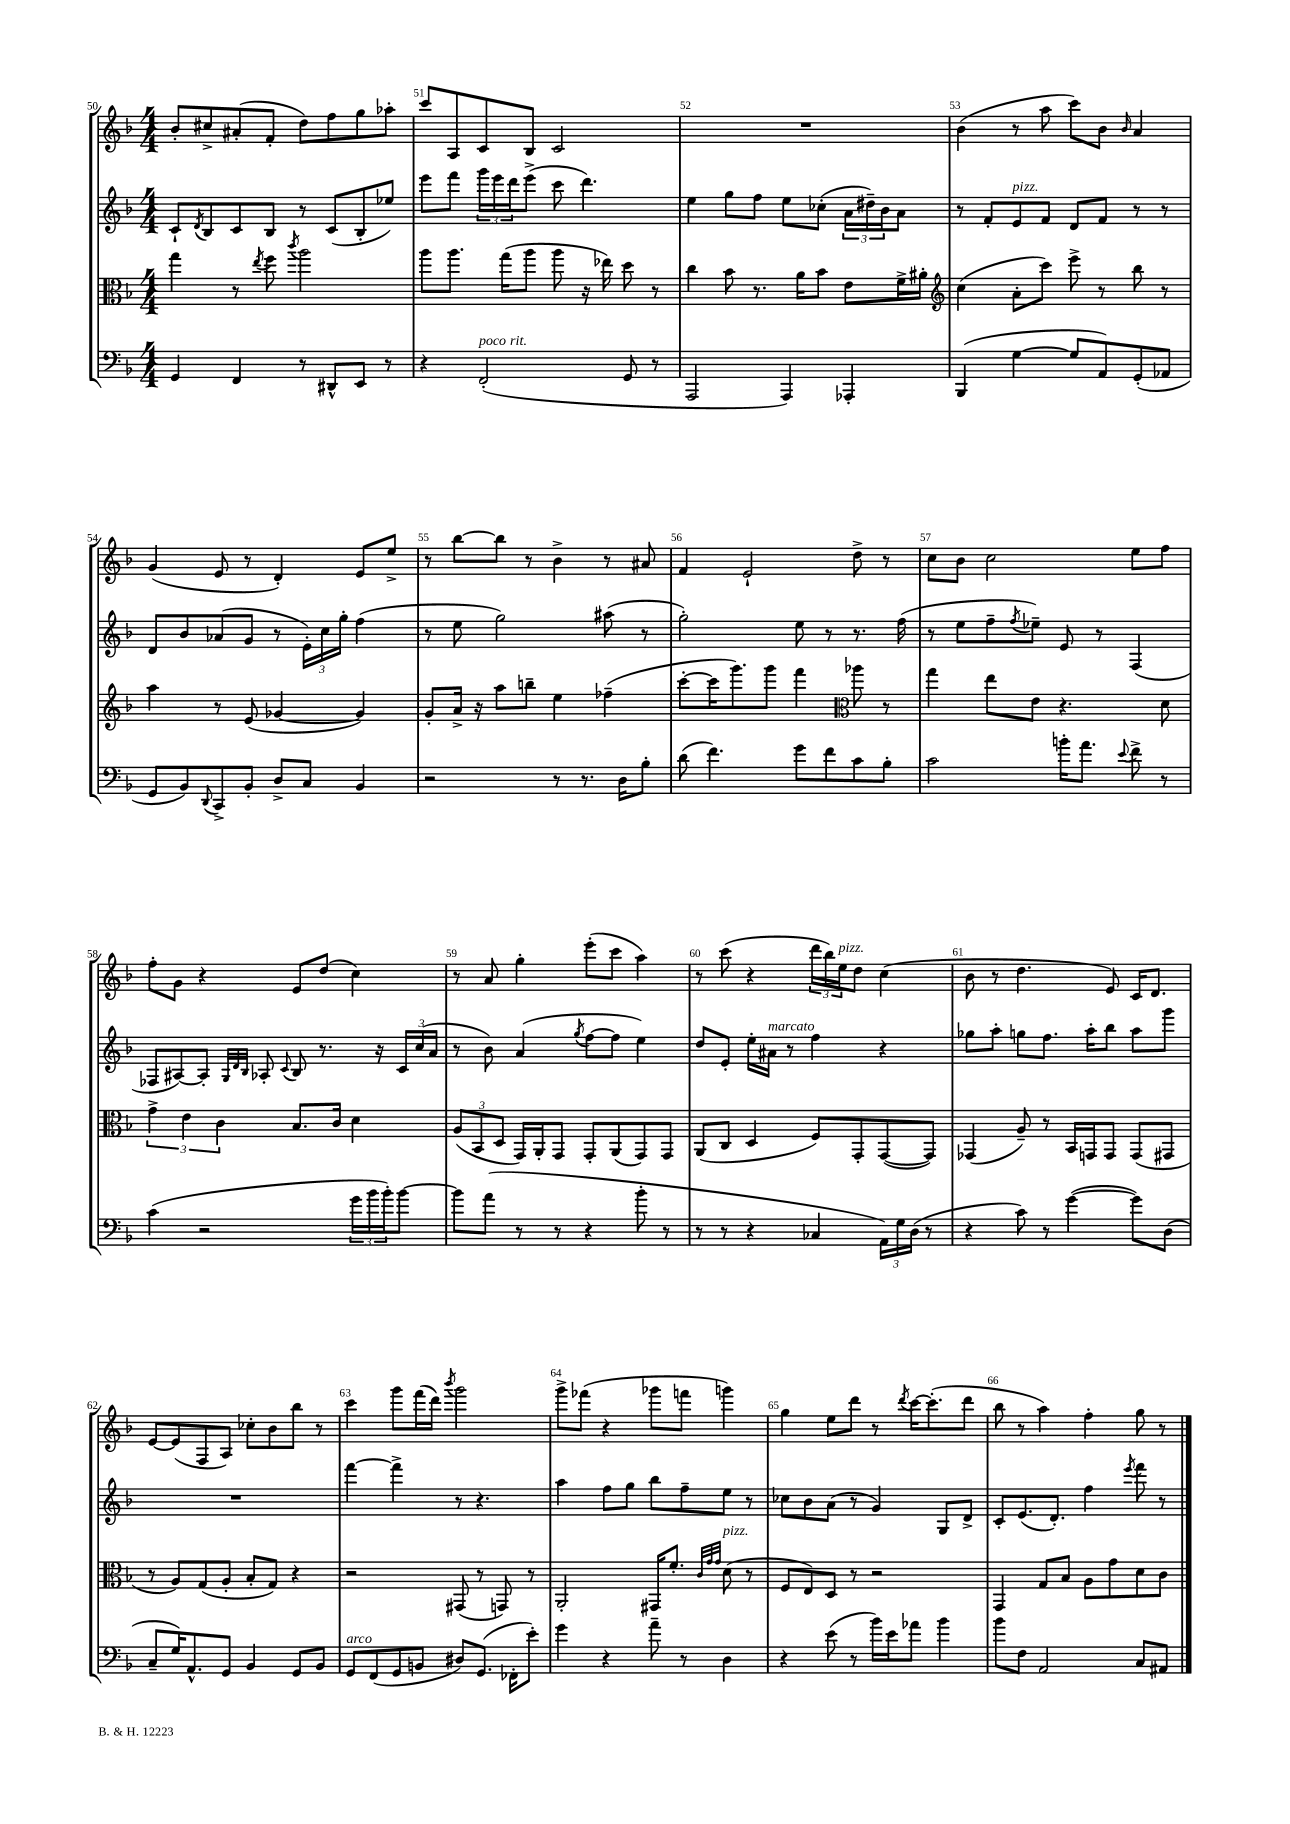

**kern	**kern	**kern	**kern
*staff4	*staff3	*staff2	*staff1
*clefF4	*clefC3	*clefG2	*clefG2
*k[b-]	*k[b-]	*k[b-]	*k[b-]
*M4/4	*M4/4	*M4/4	*M4/4
4GG/	4gg\	8c`/L	8b-'/L
.	.	8qd/	.
.	.	8B-/	8cc#^/
4FF/	8r	8c/	(8a#'/
.	8qee/	.	.
.	8ff\	8B-/J	8f'/J
.	8qccc/	.	.
8r	2aa\	8r	8dd\L)
8DD#^^/L	.	(8c/L	8ff\
8EE/J	.	8B-'/	8gg\
8r	.	8ee-/J)	8aa-'\J
=	=	=	=
4r	8aa\L	8eee\L	8ccc/L
.	8.aa\J	8fff\J	8A/
(2FF'/	.	24ggg\LL	8c/
.	.	24eee\	.
.	(16gg\LK	.	.
.	.	24ddd\J	.
.	8aa\J	(8eee^\J	8B-/J
.	8aa\	8ccc\	2c/
.	16r	4.ddd\)	.
.	16ee-\)	.	.
8GG/	8dd\	.	.
8r	8r	.	.
=	=	=	=
2AAA/	4cc\	4ee\	1r
.	8b-\	8gg\L	.
.	8.r	8ff\J	.
4AAA/)	.	8ee\L	.
.	16a\LK	.	.
.	8b-\J	(8cc-'\J	.
4AAA-'/	8e\L	24a\LL	.
.	.	24dd#~\)	.
.	.	24b-\J	.
.	16f^\L	8a\J	.
.	16a#'\JJ	.	.
=	=	=	=
*	*clefG2	*	*
(4BBB-/	(4cc\	8r	(4b-\
.	.	8f'/L	.
[4G\	8a'\L	8e/	8r
.	8ccc\J)	8f/J	8aa\
8G/]L	8eee^\	8d/L	8ccc\L)
8AA/)	8r	8f/J	8b-\J
.	.	.	16qqb-/
(8GG'/	8bb-\	8r	4a/
8AA-/J	8r	8r	.
=	=	=	=
8GG/L	4aa\	8d/L	(4g/
8BB-/)	.	8b-/	.
8qqDD/	.	.	.
8CC^/	8r	(8a-/	8e/
8BB-'/J	(8e/	8g/J	8r
8D^/L	[4g-/	8r	4d'/)
8C/J	.	24e'\LL)	.
.	.	24cc\	.
.	.	24gg'\JJ	.
4BB-/	4g-/])	(4ff\	8e/L
.	.	.	8ee^/J
=	=	=	=
2r	8g'/L	8r	8r
.	16a^/Jk	8ee\	[8bb-\L
.	16r	.	.
.	8aa\L	2gg\)	8bb-\]J
.	8bb~\J	.	8r
8r	4ee\	.	4b-^\
8.r	.	.	.
.	(4ff-~\	(8aa#\	8r
16D\LK	.	.	.
8B-'\J	.	8r	8a#/
=	=	=	=
(8d\	[8ccc'\L	2gg'\)	4f/
4.f\)	16ccc\]K	.	.
.	8.ggg\)	.	.
.	.	.	2e`/
.	8ggg\J	.	.
8g\L	4fff\	8ee\	.
8f\	.	8r	.
*	*clefC3	*	*
8c\	8aa-\	8.r	8dd^\
8B-'\J	8r	.	8r
.	.	(16ff\	.
=	=	=	=
2c\	4gg\	8r	8cc\L
.	.	8ee\L	8b-\J
.	8ee\L	8ff~\	2cc\
.	.	8qff/	.
.	8e\J	8ee-~\J)	.
16b'\LK	4.r	8e/	.
8.a\J	.	.	.
.	.	8r	.
8qqe/	.	.	.
8f^\	.	(4F/	8ee\L
8r	8d\	.	8ff\J
=	=	=	=
(4c\	6g^\	8F-/L	8ff'\L
.	.	[8A#/)	8g\J
.	6e\	.	.
2r	.	8A#'/]J	4r
.	6c\	.	.
.	.	32qqG/LLL	.
.	.	32qqd/	.
.	.	32qqB-/JJJ	.
.	.	8A-'/	.
.	.	8qqc/	.
.	8.B-/L	8B-/	8e/L
.	.	8.r	(8dd/J
.	16c/Jk	.	.
24g\LL	4d\	.	4cc\)
24b-\	.	.	.
.	.	16r	.
24b-'\J)	.	.	.
[8b-\J	.	24c/LL	.
.	.	(24cc/	.
.	.	24a/JJ	.
=	=	=	=
8b-\]L	(12A/L	8r	8r
.	12BB-/	.	.
(8a\J	.	8b-\)	8a/
.	12D/J	.	.
8r	16GG/LL)	(4a/	4gg'\
.	16AA'/J	.	.
8r	8GG/J	.	.
.	.	8qgg/	.
4r	8GG'/L	[8ff\L	(8eee'\L
.	(8AA/	8ff\]J	8ccc\J
8b-'\	8GG/)	4ee\)	4aa\)
8r	8GG/J	.	.
=	=	=	=
8r	(8AA/L	8dd/L	8r
8r	8C/J	8e'/J	(8ccc\
4r	4D/	16ee'\LL	4r
.	.	16a#\JJ	.
.	.	8r	.
4C-/	8F/L)	4ff\	24ddd\LL
.	.	.	24bb-\)
.	.	.	24ee\J
.	8GG'/	.	8dd\J
24AA\LL)	([8GG/	4r	(4cc\
24G\	.	.	.
(24D\JJ	.	.	.
8r	8GG/]J)	.	.
=	=	=	=
4r	(4GG-/	8gg-\L	8b-\
.	.	8aa'\J	8r
8c\)	8A~/)	8gg\L	4.dd\
8r	8r	8.ff\J	.
([4g\	16BB-/LL	.	.
.	16GG/J	16aa'\LK	.
.	8GG/J	8bb-\J	8e/)
8g\]L)	(8GG/L	8aa\L	16c/LK
.	.	.	8.d/J
(8D\J	8GG#/J	8ggg\J	.
=	=	=	=
8C~/L	8r	1r	[8e/L
16G/K)	8A/L)	.	(8e/]
8.AA^^/	.	.	.
.	(8G/	.	8F/
8GG/J	8A'/J	.	8A/J)
4BB-/	8B-'/L	.	8cc-'\L
.	8G/J)	.	8b-\
8GG/L	4r	.	8bb-\J
8BB-/J	.	.	8r
=	=	=	=
8GG/L	2r	[4fff\	4ccc\
(8FF/	.	.	.
8GG/	.	4fff^\]	8ggg\L
8BB/J	.	.	(16fff\L
.	.	.	16ddd\JJ)
.	.	.	8qbbb-/
8D#/L)	(8GG#/	8r	2ggg\
(8.GG/J	8r	4.r	.
.	8GG/)	.	.
16FF-'\LK	.	.	.
8e'\J)	8r	.	.
=	=	=	=
4g\	2AA'/	4aa\	8ggg^\L
.	.	.	(8fff-\J
4r	.	8ff\L	4r
.	.	8gg\J	.
8a~\	16GG#/LK	8bb-\L	8ggg-\L
.	8.f'/J	.	.
8r	.	8ff~\	8fff\J
.	32qqc/LLL	.	.
.	32qqg/	.	.
.	32qqg/JJJ	.	.
4D\	(8d\	8ee\J	4ggg\)
.	8r	8r	.
=	=	=	=
4r	8F/L	8cc-\L	4gg\
.	8E/)	8b-\	.
(8e\	8D/J	(8a\J	8ee\L
8r	8r	8r	8ddd\J
16b-\LL)	2r	4g/)	8r
16e\J	.	.	.
.	.	.	8qddd/
8a-\J	.	.	[16ccc\LK
.	.	.	(8.ccc'\]
4b-\	.	8G/L	.
.	.	8d^/J	8ddd\J
=	=	=	=
8b-\L	4GG/	8c'/L	8bb-\
8F\J	.	(8.e/	8r
2AA/	8G/L	.	4aa\)
.	.	8.d'/J)	.
.	8B-/J	.	.
.	8A\L	4ff\	4ff'\
.	8g\	.	.
.	.	8qeee/	.
8C/L	8d\	8fff\	8gg\
8AA#/J	8c\J	8r	8r
==	==	==	==
*-	*-	*-	*-
